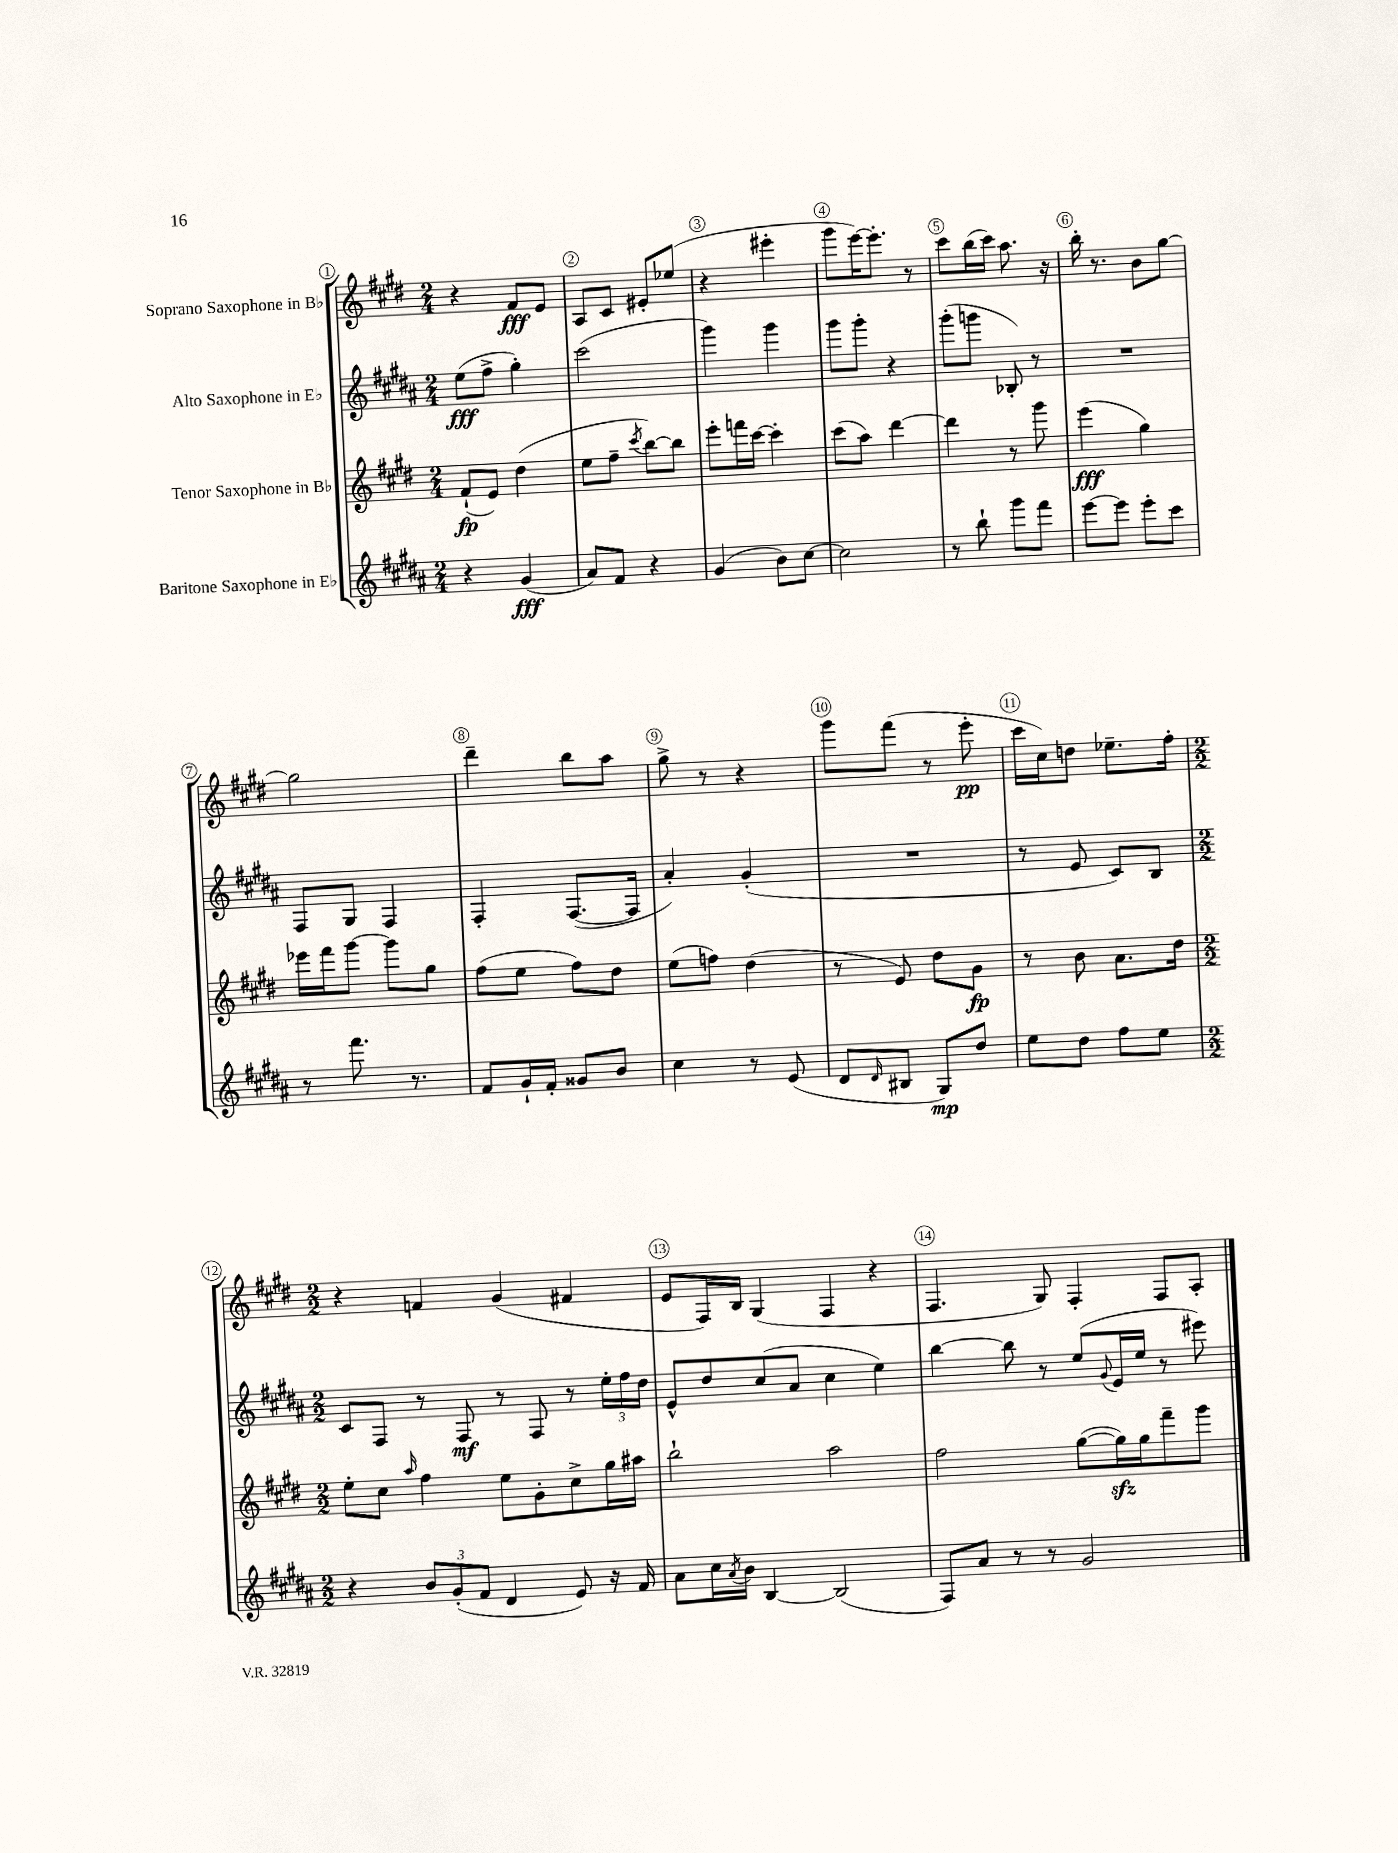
<<
\new StaffGroup <<
\new Staff = "s0" \with { instrumentName = "Soprano Saxophone in Bb" } {
    \clef treble \key e \major \numericTimeSignature \time 2/4
    r4 fis'8\fff e'8 |
    a8 cis'8 eis'8-. ees''8( |
    r4 eis'''4-. |
    gis'''8 e'''16~) e'''8.-. r8 |
    cis'''8 b''16( cis'''16) a''8. r16 |
    b''16-. r8. b'8 gis''8~ |
    gis''2 |
    dis'''4-- b''8 a''8 |
    gis''8-> r8 r4 |
    gis'''8 fis'''8( r8 e'''8-.\pp |
    cis'''16 cis''16) d''8 ees''8.-- fis''16-. |
    \numericTimeSignature \time 2/2 r4 f'4 gis'4( fis'4 |
    e'8 fis16) b16 gis4( fis4 r4 |
    fis4. gis8) fis4-. fis8 a8-. \bar "|." |
}
\new Staff = "s1" \with { instrumentName = "Alto Saxophone in Eb" } {
    \clef treble \key b \major \numericTimeSignature \time 2/4
    e''8\fff( fis''8-> gis''4-.) |
    cis'''2( |
    gis'''4) gis'''4 |
    gis'''8 gis'''8-. r4 |
    gis'''8-.( g'''8 bes8-.) r8 |
    R2 |
    fis8 gis8 fis4 |
    fis4-. fis8.~( fis16 |
    ais'4-.) gis'4-.( |
    R2 |
    r8 e'8 cis'8) b8 |
    \numericTimeSignature \time 2/2 cis'8 fis8 r8 fis8\mf r8 fis8 r8 \tuplet 3/2 { e''16-. fis''16 dis''16 } |
    e'8-^ dis''8 cis''8( ais'8 cis''4 e''4) |
    b''4~ b''8 r8 e''8( \appoggiatura { gis'8 } e'16 e''16 r8 eis'''8) \bar "|." |
}
\new Staff = "s2" \with { instrumentName = "Tenor Saxophone in Bb" } {
    \clef treble \key e \major \numericTimeSignature \time 2/4
    fis'8-!\fp( e'8) dis''4( |
    e''8 fis''8-- \acciaccatura { cis'''8 } b''8~) b''8 |
    e'''8-. f'''16 cis'''16~ cis'''4-. |
    cis'''8( a''8) dis'''4~ |
    dis'''4 r8 gis'''8 |
    e'''4\fff( gis''4) |
    ees'''16 fis'''16 gis'''8~ gis'''8 gis''8 |
    fis''8( e''8 fis''8) dis''8 |
    e''8( f''8) dis''4( |
    r8 e'8) dis''8 gis'8\fp |
    r8 b'8 a'8. dis''16 |
    \numericTimeSignature \time 2/2 e''8-. cis''8 \grace { a''16 } fis''4 e''8 gis'8-. cis''8-> gis''16 ais''16 |
    b''2-! a''2 |
    fis''2 gis''8~( gis''16\sfz) gis''16 fis'''8-- gis'''8 \bar "|." |
}
\new Staff = "s3" \with { instrumentName = "Baritone Saxophone in Eb" } {
    \clef treble \key b \major \numericTimeSignature \time 2/4
    r4 gis'4\fff( |
    ais'8) fis'8 r4 |
    gis'4( b'8) cis''8~ |
    cis''2 |
    r8 b''8-! gis'''8 fis'''8 |
    e'''8~ e'''8 e'''8-. cis'''8 |
    r8 fis'''8. r8. |
    fis'8 gis'16-! fis'16-. gisis'8 b'8 |
    cis''4 r8 e'8( |
    dis'8 \grace { dis'16 } bis8 gis8\mp) dis''8 |
    e''8 dis''8 fis''8 e''8 |
    \numericTimeSignature \time 2/2 r4 \tuplet 3/2 { b'8 gis'8-.( fis'8 } dis'4 e'8) r16 fis'16 |
    ais'8 cis''16 \acciaccatura { ais'8 } b'16 b4~ b2( |
    fis8) ais'8 r8 r8 gis'2 \bar "|." |
}
>>
>>
\layout { \context { \Score \override BarNumber.break-visibility = ##(#f #t #t) barNumberVisibility = #all-bar-numbers-visible \override BarNumber.stencil = #(make-stencil-circler 0.1 0.3 ly:text-interface::print) } }
